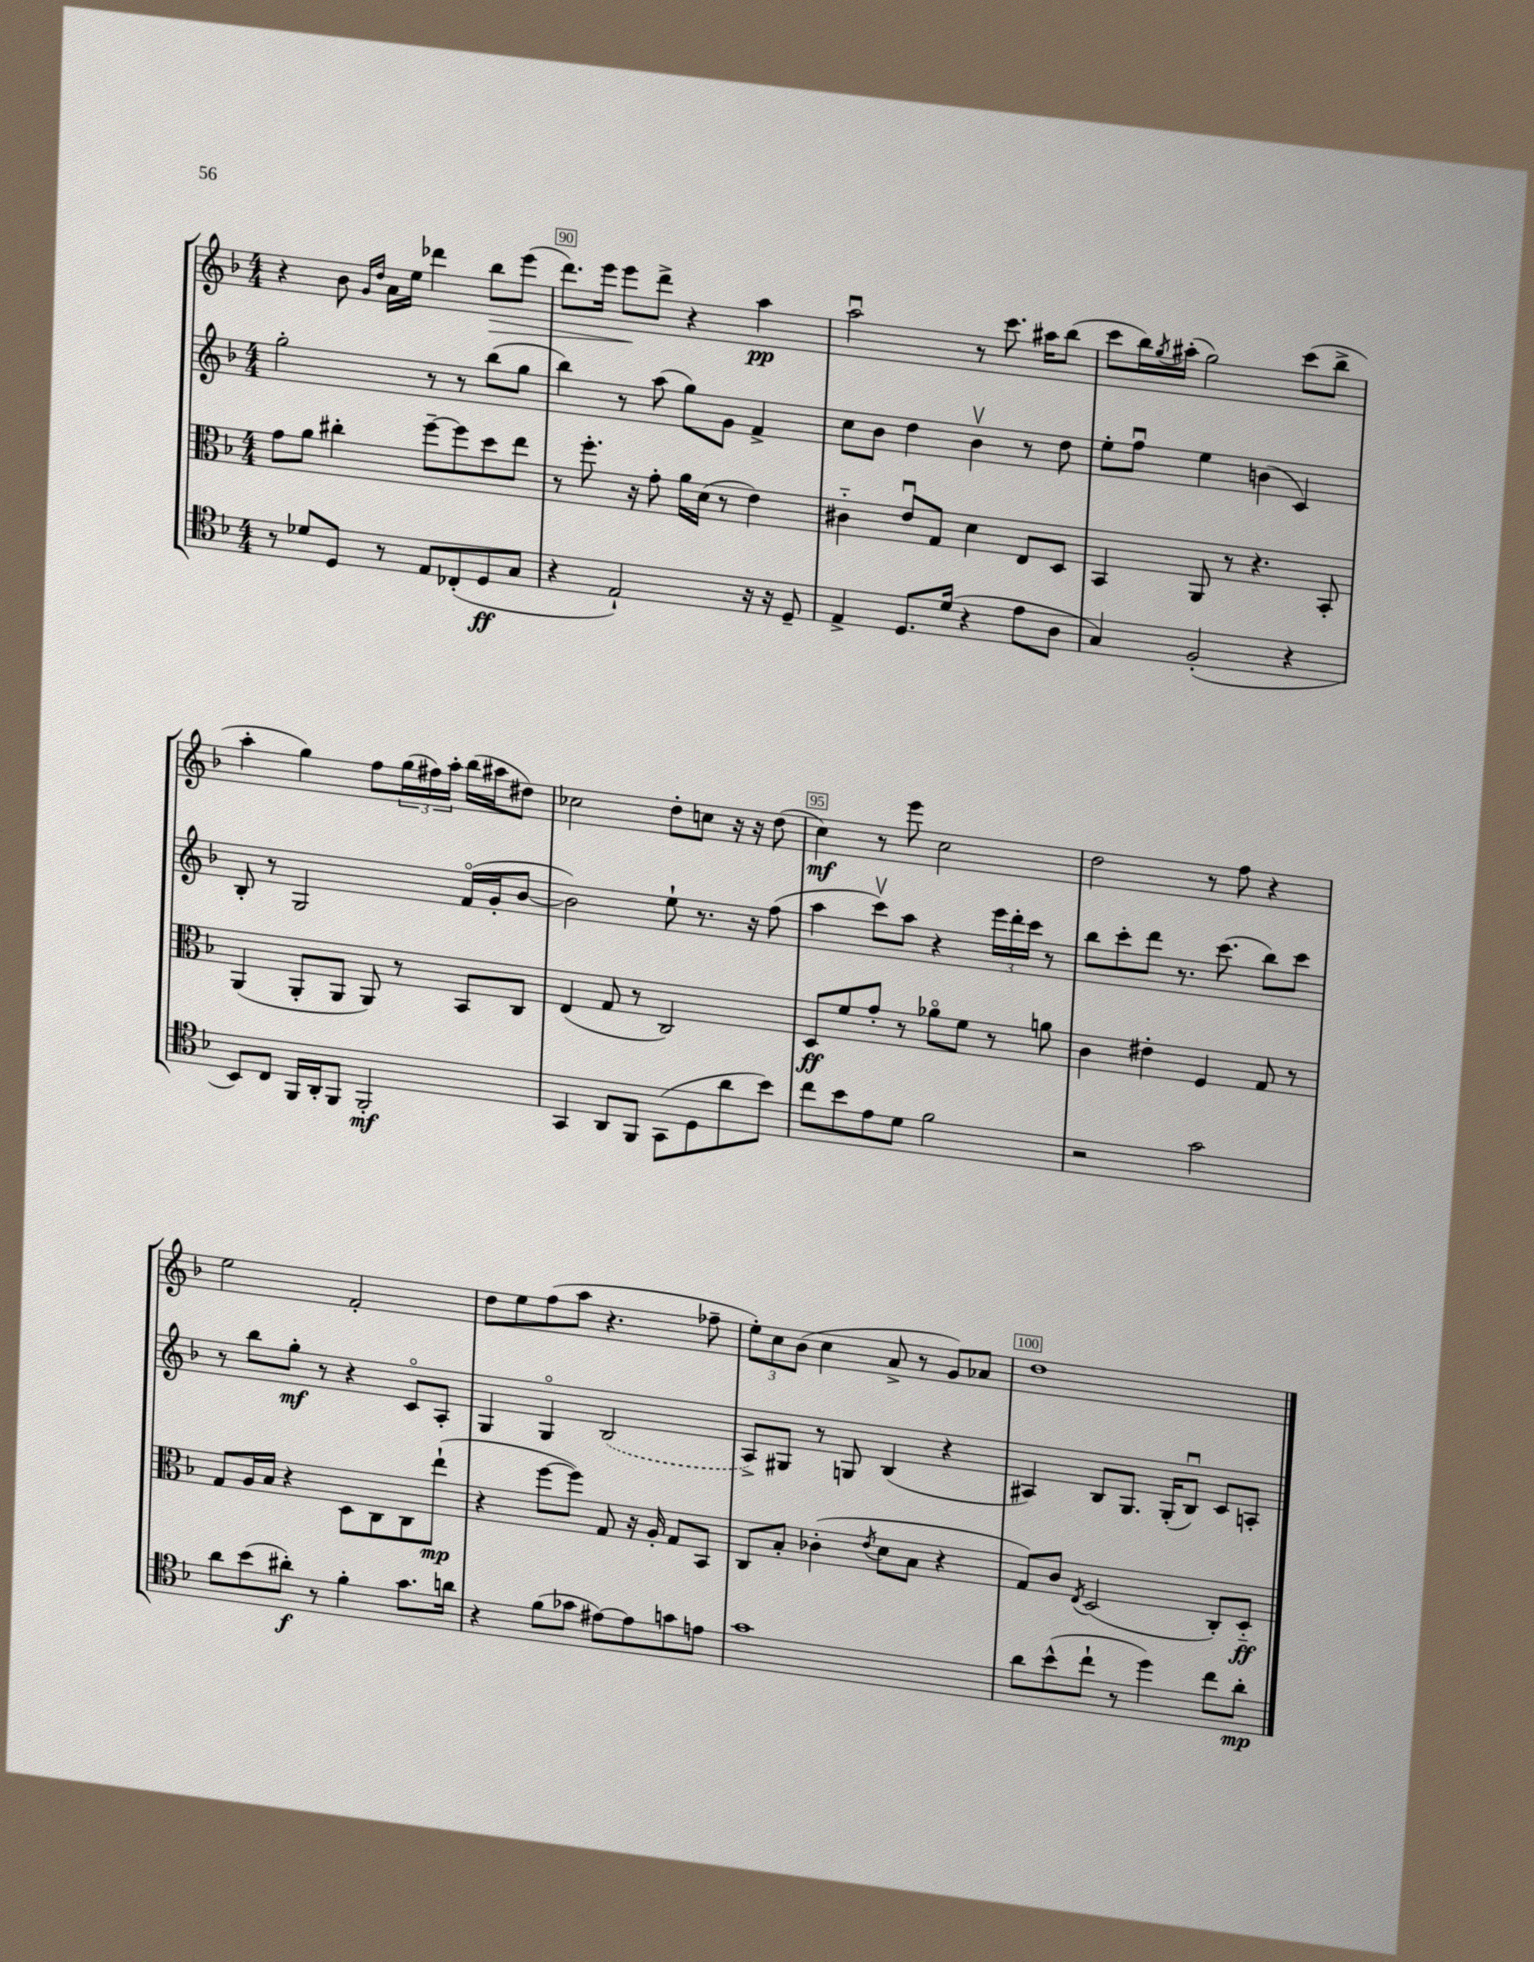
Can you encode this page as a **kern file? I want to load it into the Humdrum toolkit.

**kern	**kern	**kern	**kern
*staff4	*staff3	*staff2	*staff1
*clefC4	*clefC3	*clefG2	*clefG2
*k[b-]	*k[b-]	*k[b-]	*k[b-]
*M4/4	*M4/4	*M4/4	*M4/4
8r	8g	2gg'	4r
8d-	8a	.	.
8D	4cc#'	.	8b-
.	.	.	16qqg
.	.	.	16qqdd
8r	.	.	16a
.	.	.	16ee
8E	[8ff~	8r	4ddd-
(8C-'	8ff]	8r	.
8D	8dd	(8bb-	8bb-
8G	8ee	8gg	(8eee
=	=	=	=
4r	8r	4bb-)	8.ddd)
.	8.ff'	.	.
.	.	.	16eee
2E`)	.	8r	8eee
.	16r	.	.
.	8g'	(8aa	8ddd^
.	16a	8gg)	4r
.	(16d	.	.
.	8r	8g	.
16r	4e)	4f^	4aa
16r	.	.	.
8D~	.	.	.
=	=	=	=
4E^	4c#'~	8cc	2aau
.	.	8b-	.
8.D	8eu	4dd	.
.	8G	.	.
(16d	.	.	.
4r	4d	4b-v	8r
.	.	.	8.ccc
8e	8E	8r	.
.	.	.	16aa#
8A	8D	8dd	(8bb-
=	=	=	=
4G)	4BB-	8ee'	8ccc
.	.	8ffu	16bb-)
.	.	.	8qgg
.	.	.	(16aa#'
(2F'	8AA	4ee	2gg)
.	8r	.	.
.	4.r	(4b	.
4r	.	4c)	(8ccc
.	8BB-'	.	8bb-^
=	=	=	=
8BB-)	(4AA	8B-'	4aa'
8C	.	8r	.
16FF	8AA'	2G	4gg)
16AA'	.	.	.
8FF	8AA	.	.
2FF'	8AA)	.	8ff
.	8r	.	(24gg
.	.	.	24ff#)
.	.	.	24aa'
.	8BB-	(16fo	(16bb-
.	.	16g'	16aa#
.	8C	[8b-	8dd#)
=	=	=	=
4GG	(4E	2b-])	2cc-
8AA	8G	.	.
8FF	8r	.	.
(8GG	2C)	8ee`	8dd'
8D	.	8.r	8cc
8a	.	.	16r
.	.	16r	16r
8b-)	.	(8ff	(8dd
=	=	=	=
8cc	8D	4aa	4cc)
8b-	8f	.	.
8e	8g'	8cccv)	8r
8d	8r	8aa	8eee
2f	8a-o	4r	2cc
.	8f	.	.
.	8r	24eee	.
.	.	24ddd'	.
.	.	24ccc	.
.	8a	8r	.
=	=	=	=
2r	4c	8bb-	2dd
.	.	8ccc'	.
.	4e#'	8ddd	.
.	.	8.r	.
2g	4F	.	8r
.	.	(8.ccc	.
.	.	.	8ff
.	8G	8bb-)	4r
.	8r	8ccc	.
=	=	=	=
8a	8G	8r	2ee
(8b-	16A	8bb-	.
.	16B-	.	.
8a#')	4r	8gg'	.
8r	.	8r	.
4f'	8D	4r	2f'
.	8C	.	.
8.g	8C	8co	.
.	(8ee`	8A'	.
16a	.	.	.
=	=	=	=
4r	4r	4G	8dd
.	.	.	8ee
(8f	[8ff	4Go	(8ff
8g-	8ff])	.	8aa
[8e#)	8G	(2B-	4.r
8e#]	16r	.	.
.	16A'	.	.
8g	8G	.	.
8e	8BB-	.	8ff-~
=	=	=	=
1g	8C	8A^)	12ee')
.	.	.	12cc
.	8B-'	8G#	.
.	.	.	(12b-
.	(4c-'	8r	4cc
.	.	8G	.
.	8qe	.	.
.	8d	(4B-	8a^
.	8B-	.	8r
.	4r	4r	8g)
.	.	.	8a-
=	=	=	=
8a	8G)	4A#)	1dd
(8b-^^	8c	.	.
.	8qE	.	.
8cc`	(2D	8B-	.
8r	.	8.G	.
4dd)	.	.	.
.	.	(16G'	.
.	.	8B-u)	.
8cc	8C')	8c	.
8a'	8D'~	8A'	.
==	==	==	==
*-	*-	*-	*-
